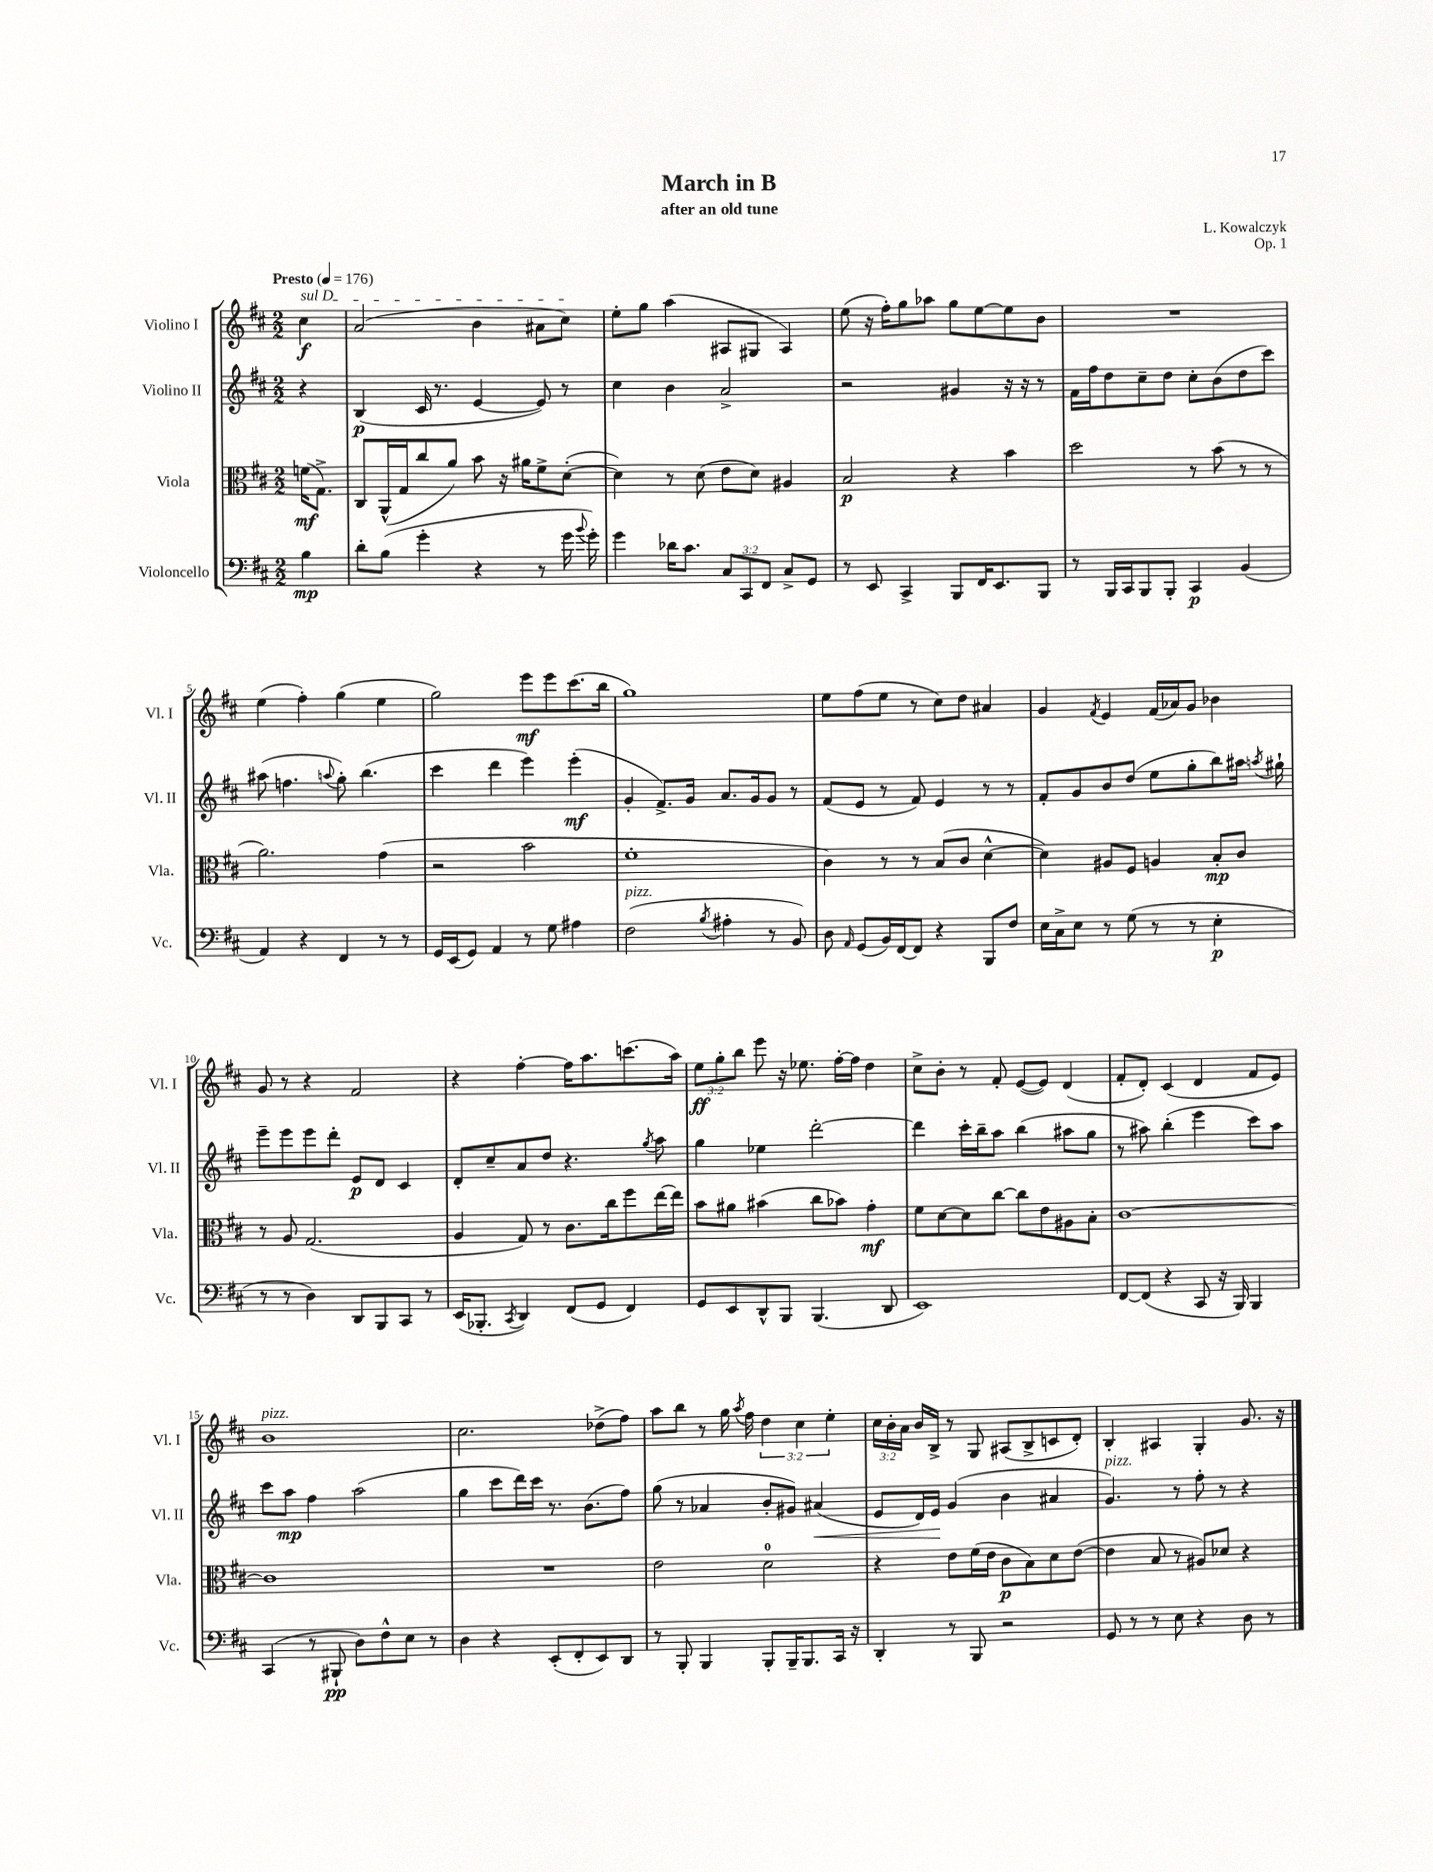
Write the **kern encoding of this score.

**kern	**kern	**kern	**kern
*staff4	*staff3	*staff2	*staff1
*clefF4	*clefC3	*clefG2	*clefG2
*k[f#c#]	*k[f#c#]	*k[f#c#]	*k[f#c#]
*M2/2	*M2/2	*M2/2	*M2/2
*MM176	*MM176	*MM176	*MM176
4B	(16f	4r	4cc#
.	8.G^)	.	.
=	=	=	=
8d'	8C#	(4B	(2a
(8B	(16AA^^	.	.
.	16G	.	.
4g'	8cc#	16c#	.
.	.	8.r	.
.	8a)	.	.
4r	8b	[4e	4b
.	16r	.	.
.	16a#	.	.
8r	8f#^	8e])	8a#
16g	([8d'	8r	8cc#)
8qqb	.	.	.
16g')	.	.	.
=	=	=	=
4g	4d])	4cc#	8ee'
.	.	.	8gg
16d-	8r	4b	(4aa
8.c#	.	.	.
.	(8d	.	.
12C#	8e	2a^	8A#
12CC#	.	.	.
.	8d)	.	8G#
12FF#	.	.	.
8C#^	4A#	.	4A#)
8GG	.	.	.
=	=	=	=
8r	2B	2r	(8ee
8EE	.	.	16r
.	.	.	16ff#')
4CC#^	.	.	8gg
.	.	.	8aa-
8BBB	4r	4g#	8gg
16FF#	.	.	[8ee
8.EE	.	.	.
.	4b	16r	8ee]
.	.	16r	.
8BBB	.	8r	8b
=	=	=	=
8r	2dd	16f#	1r
.	.	16ff#	.
16BBB	.	8dd	.
16CC#	.	.	.
8BBB	.	8cc#~	.
8BBB'	.	8dd	.
4CC#	8r	8cc#'	.
.	(8b	(8b	.
(4BB	8r	8dd	.
.	8r	8ccc#)	.
=	=	=	=
4AA)	2.a)	(8aa#	(4ee
.	.	4.ff	.
4r	.	.	4ff#')
.	.	8qqaa	.
4FF#	.	8gg')	(4gg
.	.	(4.bb	.
8r	(4g	.	4ee
8r	.	.	.
=	=	=	=
16GG	2r	4ccc#	2gg)
(16EE	.	.	.
8GG)	.	.	.
4AA	.	4ddd	.
8r	2b	4eee)	8eee
8G	.	.	8eee
4A#	.	(4eee'	(8.ccc#
.	.	.	16bb
=	=	=	=
(2F#	1f#'	4g'	1gg)
.	.	8.f#^)	.
.	.	16g	.
8qB	.	.	.
4A#'	.	8.a	.
.	.	16g	.
8r	.	8g	.
8BB)	.	8r	.
=	=	=	=
8D	4c#)	(8f#	8ee
16qqAA	.	.	.
(8GG	.	8e	(8ff#
16BB)	8r	8r	8ee
[16FF#	.	.	.
8FF#]	8r	8f#)	8r
4r	(8B	4e	8cc#)
.	8c#	.	8dd
8BBB	[4d^^	8r	4a#
8F#	.	8r	.
=	=	=	=
16E	4d])	8f#'	4g
16C#^	.	.	.
8E	.	8g	.
.	.	.	8qf#
8r	8A#	8b	4e
(8G	8F#	(8dd	.
8r	4A	8ee	(16f#
.	.	.	16a-)
8r	.	8gg'	8g
4E'	8B'	8bb)	4b-
.	8c#	16aa#	.
.	.	8qaa	.
.	.	16gg#`	.
=	=	=	=
8r	8r	8eee~	8g
8r	8A	8eee	8r
4D)	(2.G	8eee	4r
.	.	8ddd'	.
8DD	.	8e	2f#
8BBB	.	8d	.
8CC#	.	4c#	.
8r	.	.	.
=	=	=	=
(16EE	4A	8d'	4r
8.BBB-'	.	.	.
.	.	8cc#~	.
8qCC#	.	.	.
4DD)	8G)	8a	[4ff#'
.	8r	8dd	.
(8FF#	8.c#	4.r	16ff#]
.	.	.	8.aa
8GG	.	.	.
.	16cc#	.	.
4FF#)	8ff#	.	(8.ccc
.	.	8qgg	.
.	[16ee	8aa	.
.	16ee]	.	16aa)
=	=	=	=
8GG	8b	4gg	12ee
.	.	.	12gg'
8EE	8a#	.	.
.	.	.	12bb
8DD^^	(4b#	4ee-	8eee
8BBB	.	.	16r
.	.	.	8.ee-
(4.BBB	8cc#	[2ddd'	.
.	8b-)	.	[16ff#'
.	.	.	16ff#]
.	4g'	.	4dd
8DD	.	.	.
=	=	=	=
1EE)	8f#	4ddd]	8cc#^
.	[8d	.	8b'
.	8d]	16ccc#'	8r
.	.	16bb~	.
.	[8cc#	8aa	8f#'
.	8cc#]	(4bb	([8e
.	8e	.	8e])
.	8A#	8aa#	(4d
.	8B'	8gg	.
=	=	=	=
[8FF#	[1c#	8r	8f#'
(8FF#]	.	8aa#)	8d')
4r	.	(4bb'	(4c#
8CC#	.	4eee	4d
16r	.	.	.
16BBB)	.	.	.
4BBB	.	8ccc#)	8f#
.	.	8aa#	8e)
=	=	=	=
(4CC#	1c#]	8ccc#	1b
.	.	8aa	.
8r	.	4ff#	.
8BBB#`	.	.	.
8D)	.	(2aa	.
8F#^^	.	.	.
8E	.	.	.
8r	.	.	.
=	=	=	=
4D	1r	4gg	2.cc#
4r	.	8ccc#	.
.	.	16ddd)	.
.	.	16ccc#	.
(8EE'	.	8.r	.
8FF#'	.	.	.
.	.	(8.b	.
8EE)	.	.	(8dd-^
8DD	.	8ff#)	8ff#)
=	=	=	=
8r	2e	(8gg	8aa
8BBB'	.	8r	8bb
4BBB	.	4a-	8r
.	.	.	16gg
.	.	.	8qaa
.	.	.	16ff#
8BBB'	2d	8b'	6dd
16BBB~	.	8g#)	.
.	.	.	6cc#
8.BBB	.	.	.
.	.	(4a#	.
.	.	.	6ee'
16CC#	.	.	.
16r	.	.	.
=	=	=	=
4DD'	4r	8e	24cc#
.	.	.	24b'
.	.	.	24a
.	.	16d)	16b
.	.	16e	16B^
8r	8e	(4g	8r
8BBB	(16f#	.	8G
.	16e	.	.
2r	8c#	4b	(8A#
.	8B)	.	8B^
.	8d	4a#	8c
.	([8e	.	8d')
=	=	=	=
8GG	4e]	4.g)	4B'
8r	.	.	.
8r	8B	.	4A#
8E	8r	8r	.
4r	8A#)	8ff#'	4G'
.	8d-	8r	.
8D	4r	4r	8.g
8r	.	.	.
.	.	.	16r
==	==	==	==
*-	*-	*-	*-
